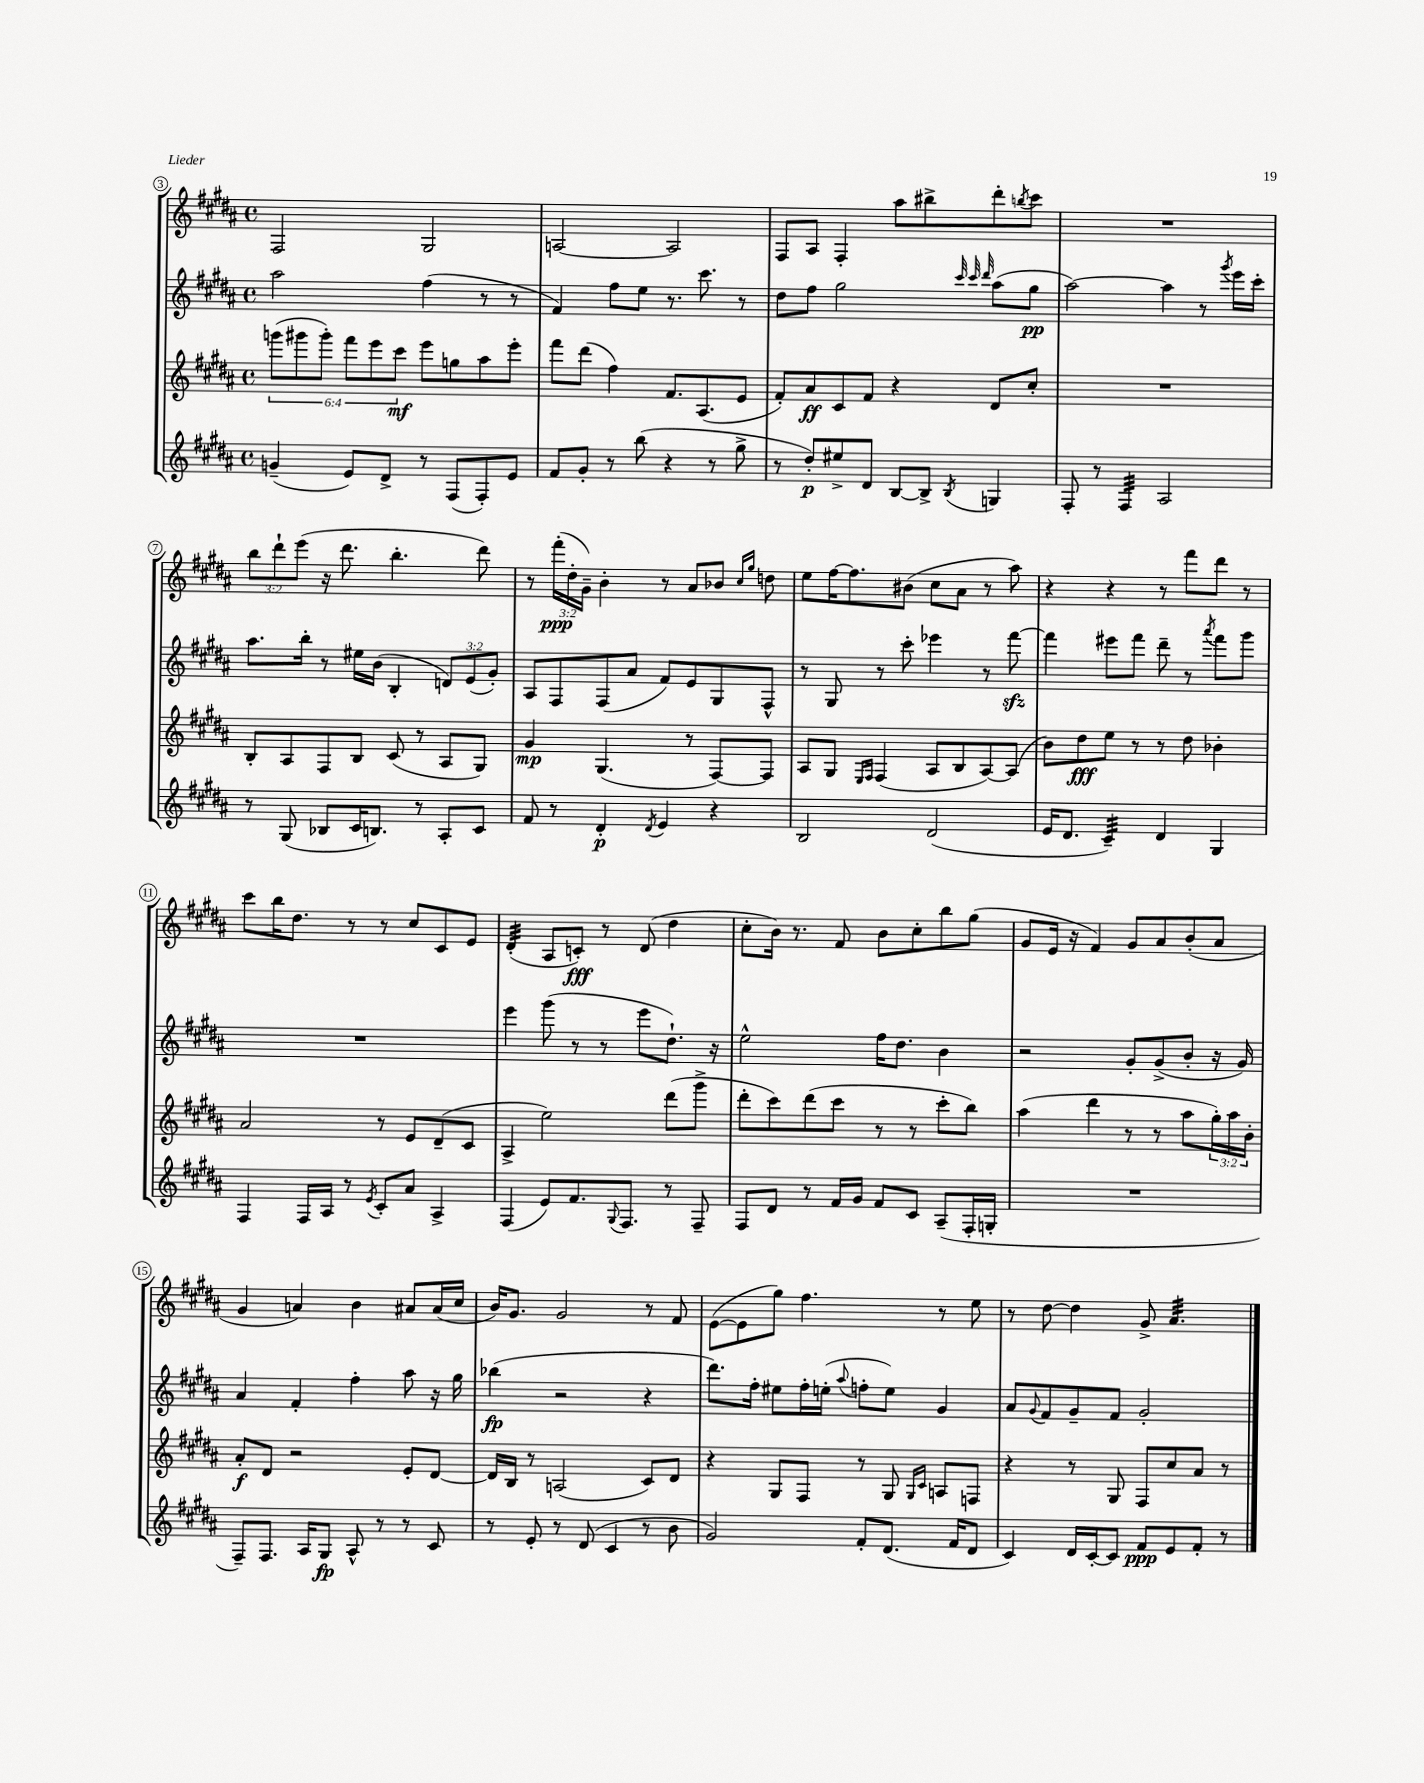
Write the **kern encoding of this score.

**kern	**kern	**kern	**kern
*staff4	*staff3	*staff2	*staff1
*clefG2	*clefG2	*clefG2	*clefG2
*k[f#c#g#d#a#]	*k[f#c#g#d#a#]	*k[f#c#g#d#a#]	*k[f#c#g#d#a#]
*M4/4	*M4/4	*M4/4	*M4/4
*met(c)	*met(c)	*met(c)	*met(c)
(4g~/	(12ggg\L	2aa#\	2F#/
.	12ggg#\	.	.
.	12ggg#'\J)	.	.
8e/L)	12fff#\L	.	.
.	12eee\	.	.
8d#^/J	.	.	.
.	12ccc#\J	.	.
8r	8eee\L	(4ff#\	2G#/
(8F#/L	8gg\	.	.
8F#'/)	8aa#\	8r	.
8e/J	8eee'\J	8r	.
=	=	=	=
8f#/L	8fff#\L	4f#/)	[2A/
8g#'/J	(8ddd#\J	.	.
8r	4ff#\)	8ff#\L	.
(8bb\	.	8ee\J	.
4r	8.f#/L	8.r	2A/]
.	(8.A#/	8.ccc#\	.
8r	.	.	.
8gg#^\	8e/J	8r	.
=	=	=	=
8r	8f#'/L)	8dd#\L	8F#/L
8dd#'/L)	8a#/	8ff#\J	8A#/J
8ee#^/	8c#/	2gg#\	4F#'/
8d#/J	8f#/J	.	.
[8B/L	4r	.	8aa#\L
8B^/]J	.	.	8bb#^\
.	.	32qqccc#/	.
.	.	32qqccc#/	.
8qB/	.	32qqddd#/	.
4G/	8d#/L	(8aa#\L	8ddd#'\
.	.	.	8qbb/
.	8cc#'/J	8gg#\J	8ccc#\J
=	=	=	=
8F#'/	1r	[2aa#\)	1r
8r	.	.	.
4F#/	.	.	.
2A#/	.	4aa#\]	.
.	.	8r	.
.	.	8qggg#/	.
.	.	16eee\LL	.
.	.	16ccc#'\JJ	.
=	=	=	=
8r	8B'/L	8.aa#\L	12bb\L
.	.	.	12ddd#`\
(8G#/	8A#/	.	.
.	.	.	(12eee\J
.	.	16bb'\Jk	.
8B-/L	8F#/	8r	16r
.	.	.	8.ddd#\
16c#/K	8B/J	16ee#\LL	.
8.B/J)	.	(16b\JJ	.
.	(8c#/	4B'/	4.bb'\
8r	8r	.	.
8A#'/L	8A#/L	12d/L)	.
.	.	(12e/	.
8c#/J	8G#/J)	.	8ddd#\)
.	.	12g#'/J)	.
=	=	=	=
8f#/	4g#/	8A#/L	8r
8r	.	8F#/	(24fff#'\LL
.	.	.	24dd#'\
.	.	.	24g#~\JJ)
4d#'/	(4.G#/	(8F#/	4b'\
.	.	8a#/J	.
8qd#/	.	.	.
4e/	.	8f#/L)	8r
.	8r	8e/	8a#/L
4r	[8F#/L)	8G#/	8b-/J
.	.	.	16qqcc#/LL
.	.	.	16qqgg#/JJ
.	8F#/]J	8F#^^/J	8dd\
=	=	=	=
2B/	8A#/L	8r	8ee\L
.	8G#/J	8G#/	[16ff#\K
.	.	.	8.ff#\]
.	16qqE/LL	.	.
.	16qqF#/JJ	.	.
.	(4F#/	8r	.
.	.	8ccc#'\	(8b#\J
(2d#/	8A#/L	4eee-\	8cc#\L
.	8B/	.	8a#\J
.	[8A#/)	8r	8r
.	(8A#/]J	[8fff#\	8aa#\)
=	=	=	=
16e/LK	8b\L)	4fff#\]	4r
8.d#/J	.	.	.
.	8dd#\	.	.
4c#~/)	8ee\J	8eee#\L	4r
.	8r	8fff#\J	.
4d#/	8r	8ddd#~\	8r
.	8dd#\	8r	8fff#\L
.	.	8qaaa#/	.
4G#/	4b-'\	8fff#\L	8ddd#\J
.	.	8ggg#\J	8r
=	=	=	=
4F#/	2a#/	1r	8ccc#\L
.	.	.	16bb\K
.	.	.	8.dd#\J
16F#/LL	.	.	.
16A#/JJ	.	.	.
8r	.	.	8r
8qe/	.	.	.
8c#'/L	8r	.	8r
8a#/J	8e/L	.	8cc#/L
4A#^/	(8d#~/	.	8c#/
.	8c#/J	.	8e/J
=	=	=	=
(4F#/	4A#^/	4eee\	(4d#'/
8e/L)	2ee\)	(8ggg#\	8A#/L
8.f#/	.	8r	8c'/J)
.	.	8r	8r
8qqG#/	.	.	.
8.F#/J	.	.	.
.	.	8eee\L	(8d#/
8r	(8ddd#\L	8.dd#`\J)	4dd#\
8F#~/	8ggg#^\J	.	.
.	.	16r	.
=	=	=	=
8F#/L	8ddd#'\L	2ee^^\	8cc#'\L
8d#/J	8ccc#\)	.	16b\Jk)
.	.	.	8.r
8r	(8ddd#\	.	.
16f#/LL	8ccc#\J	.	8f#/
16g#/JJ	.	.	.
8f#/L	8r	16ff#\LK	8b\L
.	.	8.dd#\J	.
8c#/J	8r	.	8cc#'\
(8A#~/L	8ccc#'\L	4b\	8bb\
16F#'/L	8bb\J)	.	(8gg#\J
16G'/JJ	.	.	.
=	=	=	=
1r	(4aa#\	2r	8g#/L
.	.	.	16e/Jk
.	.	.	16r
.	4ddd#\	.	4f#/)
.	8r	8g#'/L	8g#/L
.	8r	(8g#^/	8a#/
.	8aa#\L	8b'/J	(8b'/
.	24gg#'\L)	16r	8a#/J
.	24aa#\	.	.
.	.	16g#/)	.
.	24b'\JJ	.	.
=	=	=	=
8F#~/L)	8a#'/L	4a#/	4g#/
8.F#/J	8d#/J	.	.
.	2r	4f#'/	4a/)
16A#/LK	.	.	.
8G#/J	.	.	.
8A#^^/	.	4ff#'\	4b\
8r	.	.	.
8r	8e'/L	8aa#\	8a#/L
8c#/	[8d#/J	16r	(16a#/L
.	.	16gg#\	16cc#/JJ
=	=	=	=
8r	16d#/]LL	(4bb-\	16b/LK)
.	16B/JJ	.	8.g#/J
8e'/	8r	.	.
8r	(2A/	2r	2g#/
(8d#/	.	.	.
4c#/	.	.	.
8r	8c#/L)	4r	8r
8b\	8d#/J	.	8f#/
=	=	=	=
2g#/)	4r	8.ddd#\L)	([8e\L
.	.	.	8e\]
.	.	16ff#'\Jk	.
.	8G#/L	8ee#\L	8gg#\J)
.	8F#/J	16ff#'\L	4.ff#\
.	.	(16ee'\JJ	.
.	.	8qqaa#/	.
8f#'/L	8r	8ff'\L	.
(8.d#/J	8G#/	8ee\J)	.
.	16qqG#/LL	.	.
.	16qqc#/JJ	.	.
.	8A/L	4g#/	8r
16f#/LK	.	.	.
8d#/J	8F/J	.	8ee\
=	=	=	=
4c#/)	4r	8a#/L	8r
.	.	8qqg#/	.
.	.	8f#/	[8dd#\
16d#/LL	8r	8g#~/	4dd#\]
[16c#'/J	.	.	.
8c#/]J	8G#/	8f#/J	.
8f#/L	8F#/L	2g#'/	8g#^/
8e/	8cc#/	.	4.a#/
8f#'/J	8a#/J	.	.
8r	8r	.	.
==	==	==	==
*-	*-	*-	*-
